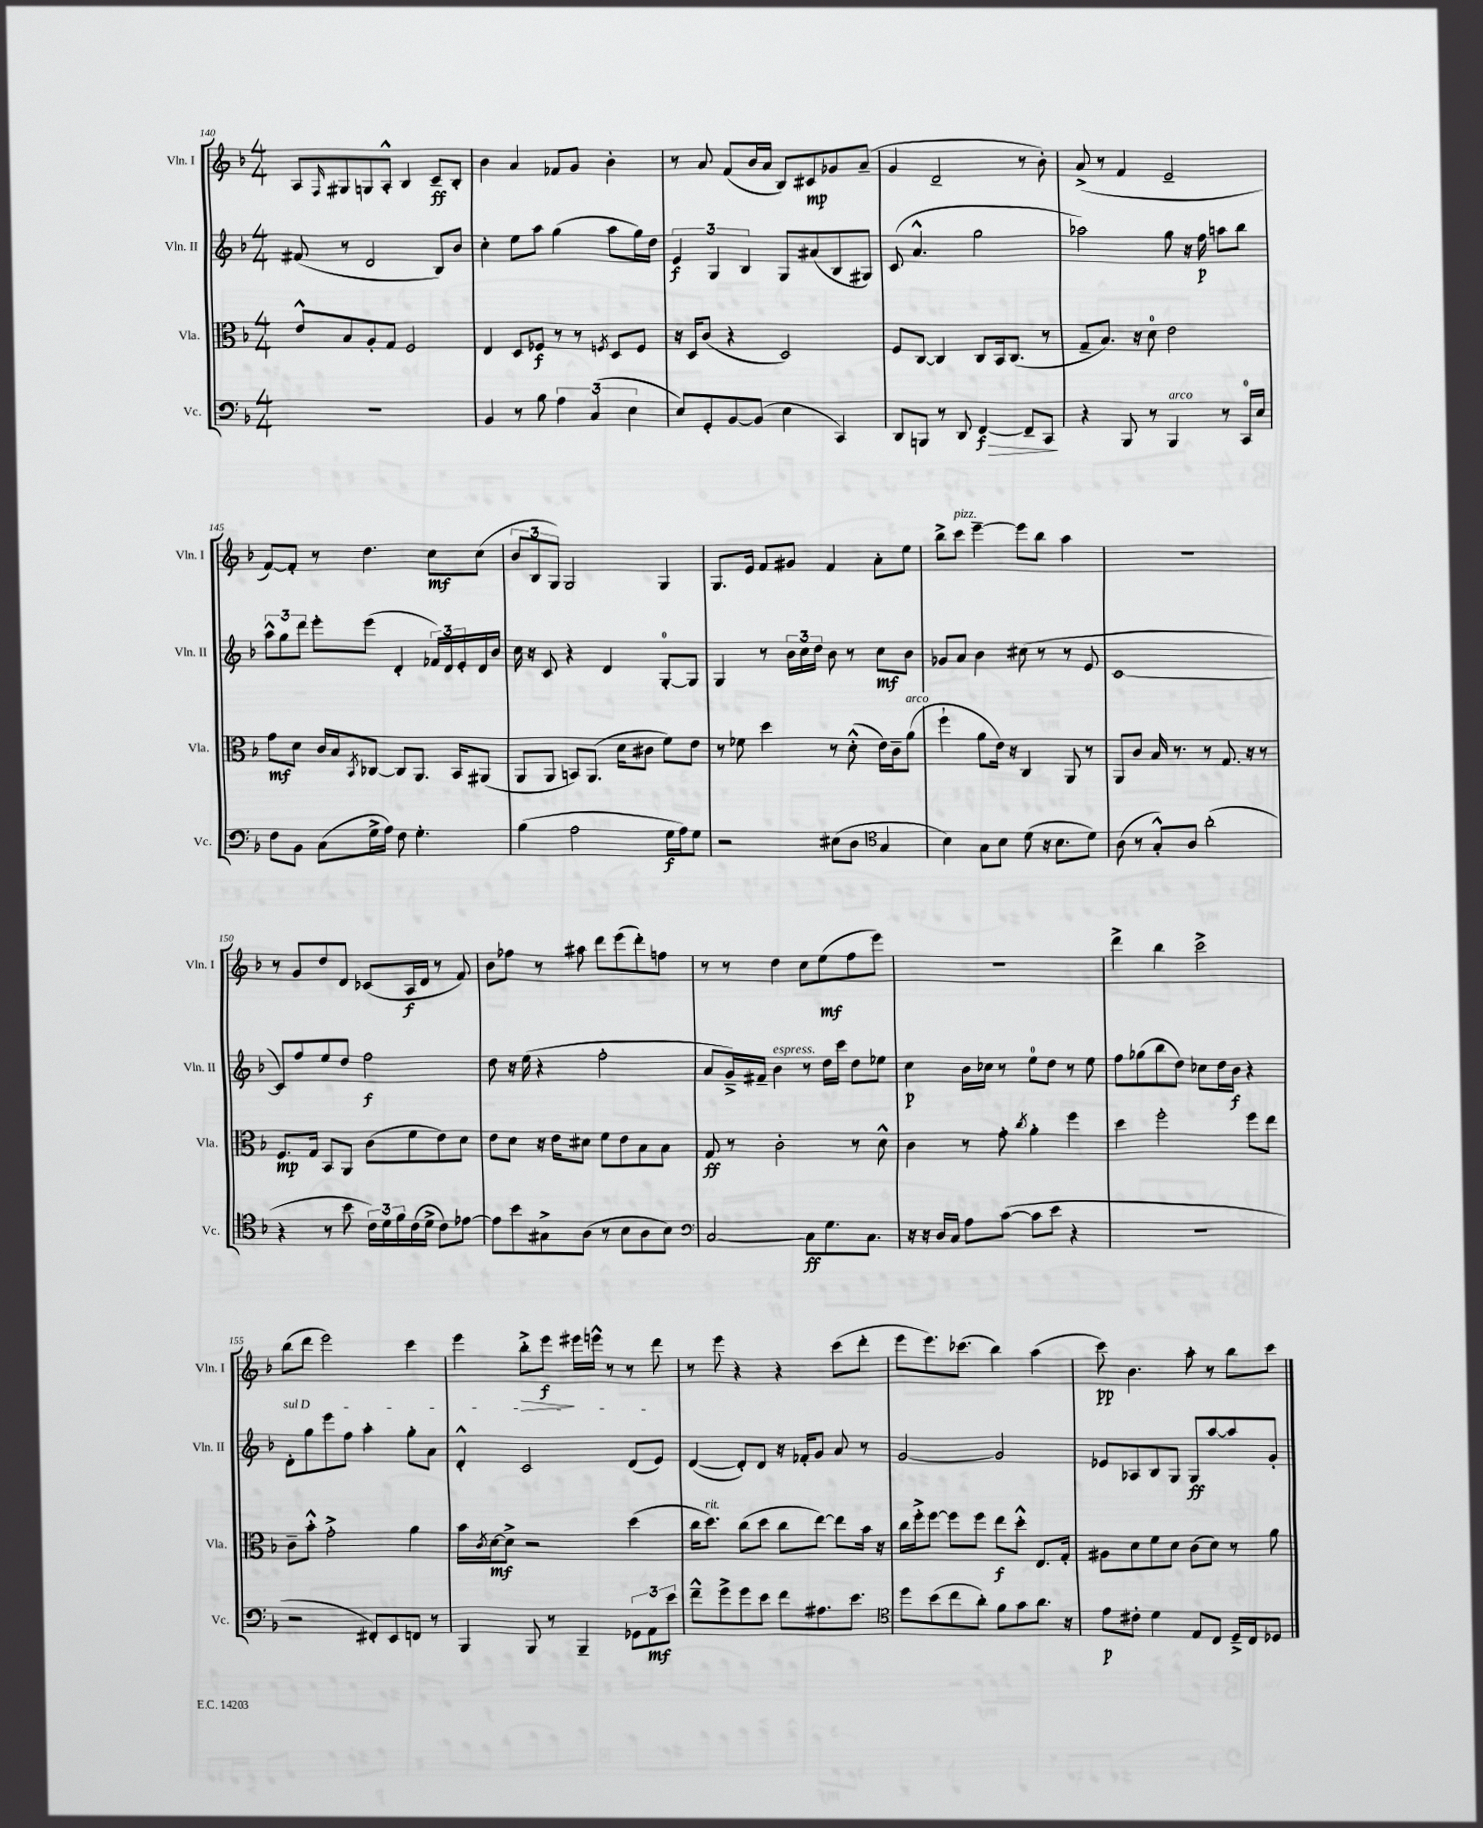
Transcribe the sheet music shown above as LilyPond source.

<<
\new StaffGroup <<
\new Staff = "s0" \with { instrumentName = "Vln. I" shortInstrumentName = "Vln. I" } {
    \clef treble \key f \major \numericTimeSignature \time 4/4
    a8 \grace { f16 } gis8 g8 a8-.-^ bes4 c'8--\ff bes8-. |
    bes'4 a'4 fes'8 g'8 bes'4-. |
    r8 a'8 f'8( bes'16 a'16 bes8) cis'8\mp ges'8 a'8--( |
    g'4 d'2-- r8 bes'8-.) |
    a'8->( r8 f'4 e'2-- |
    f'8~) f'8-. r8 d''4. c''8\mf c''8( |
    \tuplet 3/2 { bes'8 bes8 g8) } g2 g4 |
    g8. e'16 f'8 gis'8 f'4 a'8-. e''8 |
    bes''8-> c'''8^\markup { \italic "pizz." } e'''4~-- e'''8 bes''8 a''4 |
    R1 |
    r8 g'8 d''8 d'8 ces'8( a16\f d'16 r8 f'8) |
    bes'8 fes''8 r8 ais''8 d'''8 e'''8( d'''8-.) f''8 |
    r8 r8 d''4 c''8 e''8\mf( f''8 e'''8) |
    r1 |
    d'''4-> bes''4 c'''2-> |
    bes''8( d'''8 e'''2) c'''4 |
    e'''4 bes''8-.->\> e'''8\f\! eis'''16 e'''16-^ r8 r8 d'''8 |
    r8 e'''8 r4 r4 c'''8( d'''8-. |
    e'''8 e'''8.) ces'''8.( bes''4) a''4( |
    c'''8\pp) bes'4. a''8-. r8 bes''8 c'''8 \bar "|." |
}
\new Staff = "s1" \with { instrumentName = "Vln. II" shortInstrumentName = "Vln. II" } {
    \clef treble \key f \major \numericTimeSignature \time 4/4
    fis'8( r8 d'2 bes8) bes'8 |
    c''4-. e''8 a''8 g''4( a''8 g''16) d''16 |
    \tuplet 3/2 { e'4\f g4 bes4 } g8 ais'8( bes8 gis8) |
    c'8( a'4.-^ g''2 |
    aes''2) g''8 r16 f''16\p a''8 bes''8 |
    \tuplet 3/2 { a''8-^ g''8 d'''8 } e'''8-. e'''8( d'4-. \tuplet 3/2 { fes'16) d'16 e'16-. } d'16 bes'16 |
    c''16 r16 c'8 r4 d'4 g8-0~-. g8 |
    g4 r8 \tuplet 3/2 { bes'16 c''16 d''16 } bes'8 r8 c''8\mf bes'8 |
    ges'8 a'8 bes'4 cis''8( r8 r8 e'8 |
    c'1~ |
    c'8) f''8 e''8 d''8 f''2\f |
    d''8 r16 e''16( r4 f''2-. |
    a'8 g'16--->) fis'16-- bes'4^\markup { \italic "espress." } r8 d''16 c'''16 d''8 ees''8 |
    c''4\p bes'16 ces''16 r8 e''8-0 d''8 r8 e''8 |
    f''8 ges''8( bes''8 d''8) ces''8 d''16 bes'16\f r4 |
    \once \override TextSpanner.bound-details.left.text = \markup { \italic "sul D" } d'8-.\startTextSpan g''8 e'''8 f''8 a''4-. g''8-. a'8 |
    d'4-.-^ c'2 d'8( e'8\stopTextSpan) |
    d'4~( d'8-.) d'8 r16 fes'16-. g'8 a'8 r8 |
    g'2~ g'2 |
    ees'8 aes8 bes8 g8 g8\ff a''8~ a''8 g'8-. \bar "|." |
}
\new Staff = "s2" \with { instrumentName = "Vla." shortInstrumentName = "Vla." } {
    \clef alto \key f \major \numericTimeSignature \time 4/4
    e'8-^ bes8 a8-. g8 f2 |
    e4 d8 fes8\f r8 r8 \acciaccatura { f8 } d8 f8 |
    r16 d16 c'8( r4 d2) |
    f8 c8~ c4 c8 bes,16 c8.( r8 |
    g8-- bes8.) r16 d'8-0 e'2 |
    g'8\mf d'8 c'16 bes16 \acciaccatura { bes,8 } ces8~ ces8 a,8. bes,16 ais,8( |
    a,8 a,8 b,8) a,8.( d'16 cis'8 f'8) e'8 |
    r8 fes'8 d''4 r8 d'8-.-^( e'16) c'16-- a'8^\markup { \italic "arco" }( |
    f''4-! a'8 e'16) r16 c4 a,8 r8 |
    a,8 c'8 bes16 r8. r8 g8. r16 r8 |
    f8.\mp g16 bes,8 a,8 c'8( f'8 e'8) d'8 |
    e'8 d'8 r16 e'16 dis'8 f'8 e'8 bes8 bes8 |
    g8\ff r8 c'2-. r8 d'8-^ |
    c'4 r8 g'8-. \acciaccatura { c''8 } a'4-. f''4 |
    d''4 f''2-. f''8 e''8 |
    c'8-- bes'8-.-^ g'2-.-> a'4 |
    bes'16 \acciaccatura { c'8 } d'16~\mf d'8-> r2 d''4( |
    c''16 d''8.^\markup { \italic "rit." }) c''8( d''8 c''8 e''8~) e''8 bes'16 r16 |
    c''16 f''16-.-> f''8~ f''8 f''8 e''8\f d''8-.-^ e8. g16-. |
    ais8 d'8 f'8 d'8 c'8( d'8) r8 a'8 \bar "|." |
}
\new Staff = "s3" \with { instrumentName = "Vc." shortInstrumentName = "Vc." } {
    \clef bass \key f \major \numericTimeSignature \time 4/4
    R1 |
    bes,4 r8 bes8 \tuplet 3/2 { a4 c4( e4 } |
    e8) g,8-. bes,8~ bes,8( e4 c,4) |
    d,8 b,,8 r8 d,8 f,4~\f\> f,8-- c,8\! |
    r4 bes,,8 r8 bes,,4^\markup { \italic "arco" } r8 c,16-0 e16 |
    f8 bes,8 c8( g16-> a16) f8 g4.-. |
    bes4( a2 g16\f a16) g8 |
    r2 eis8( d8 \clef tenor g4 |
    bes4) g8 bes8 d'8( r16 bes8. d'8) |
    a8( r8 g8-.-^) a8 a'2-.( |
    r4 r8 bes'8 \tuplet 3/2 { c'16) d'16 f'16 } c'16( d'16-> c'8) ees'8~ |
    ees'8 bes'8 gis8-> a8( r8 bes8 a8 bes8) |
    \clef bass c2~ c8\ff g8. c8. |
    r16 r16 d16 c16 a8 c'8~( c'8 e'8 r4 |
    R1 |
    r2 fis,8-.) e,8 f,8 r8 |
    bes,,4 bes,,8 r8 bes,,4-- \tuplet 3/2 { ges,8 a,8\mf e'8 } |
    f'8---^ g'8-> g'8 e'8 f'8 ais8. e'8. |
    \clef tenor d''8 bes'8( c''8 a'8-.) f'8 g'8 a'8. r16 |
    e'8\p cis'8-. d'4 e8 c8 d16---> c16 des8 \bar "|." |
}
>>
>>
\layout { \context { \Score currentBarNumber = #140 } }
